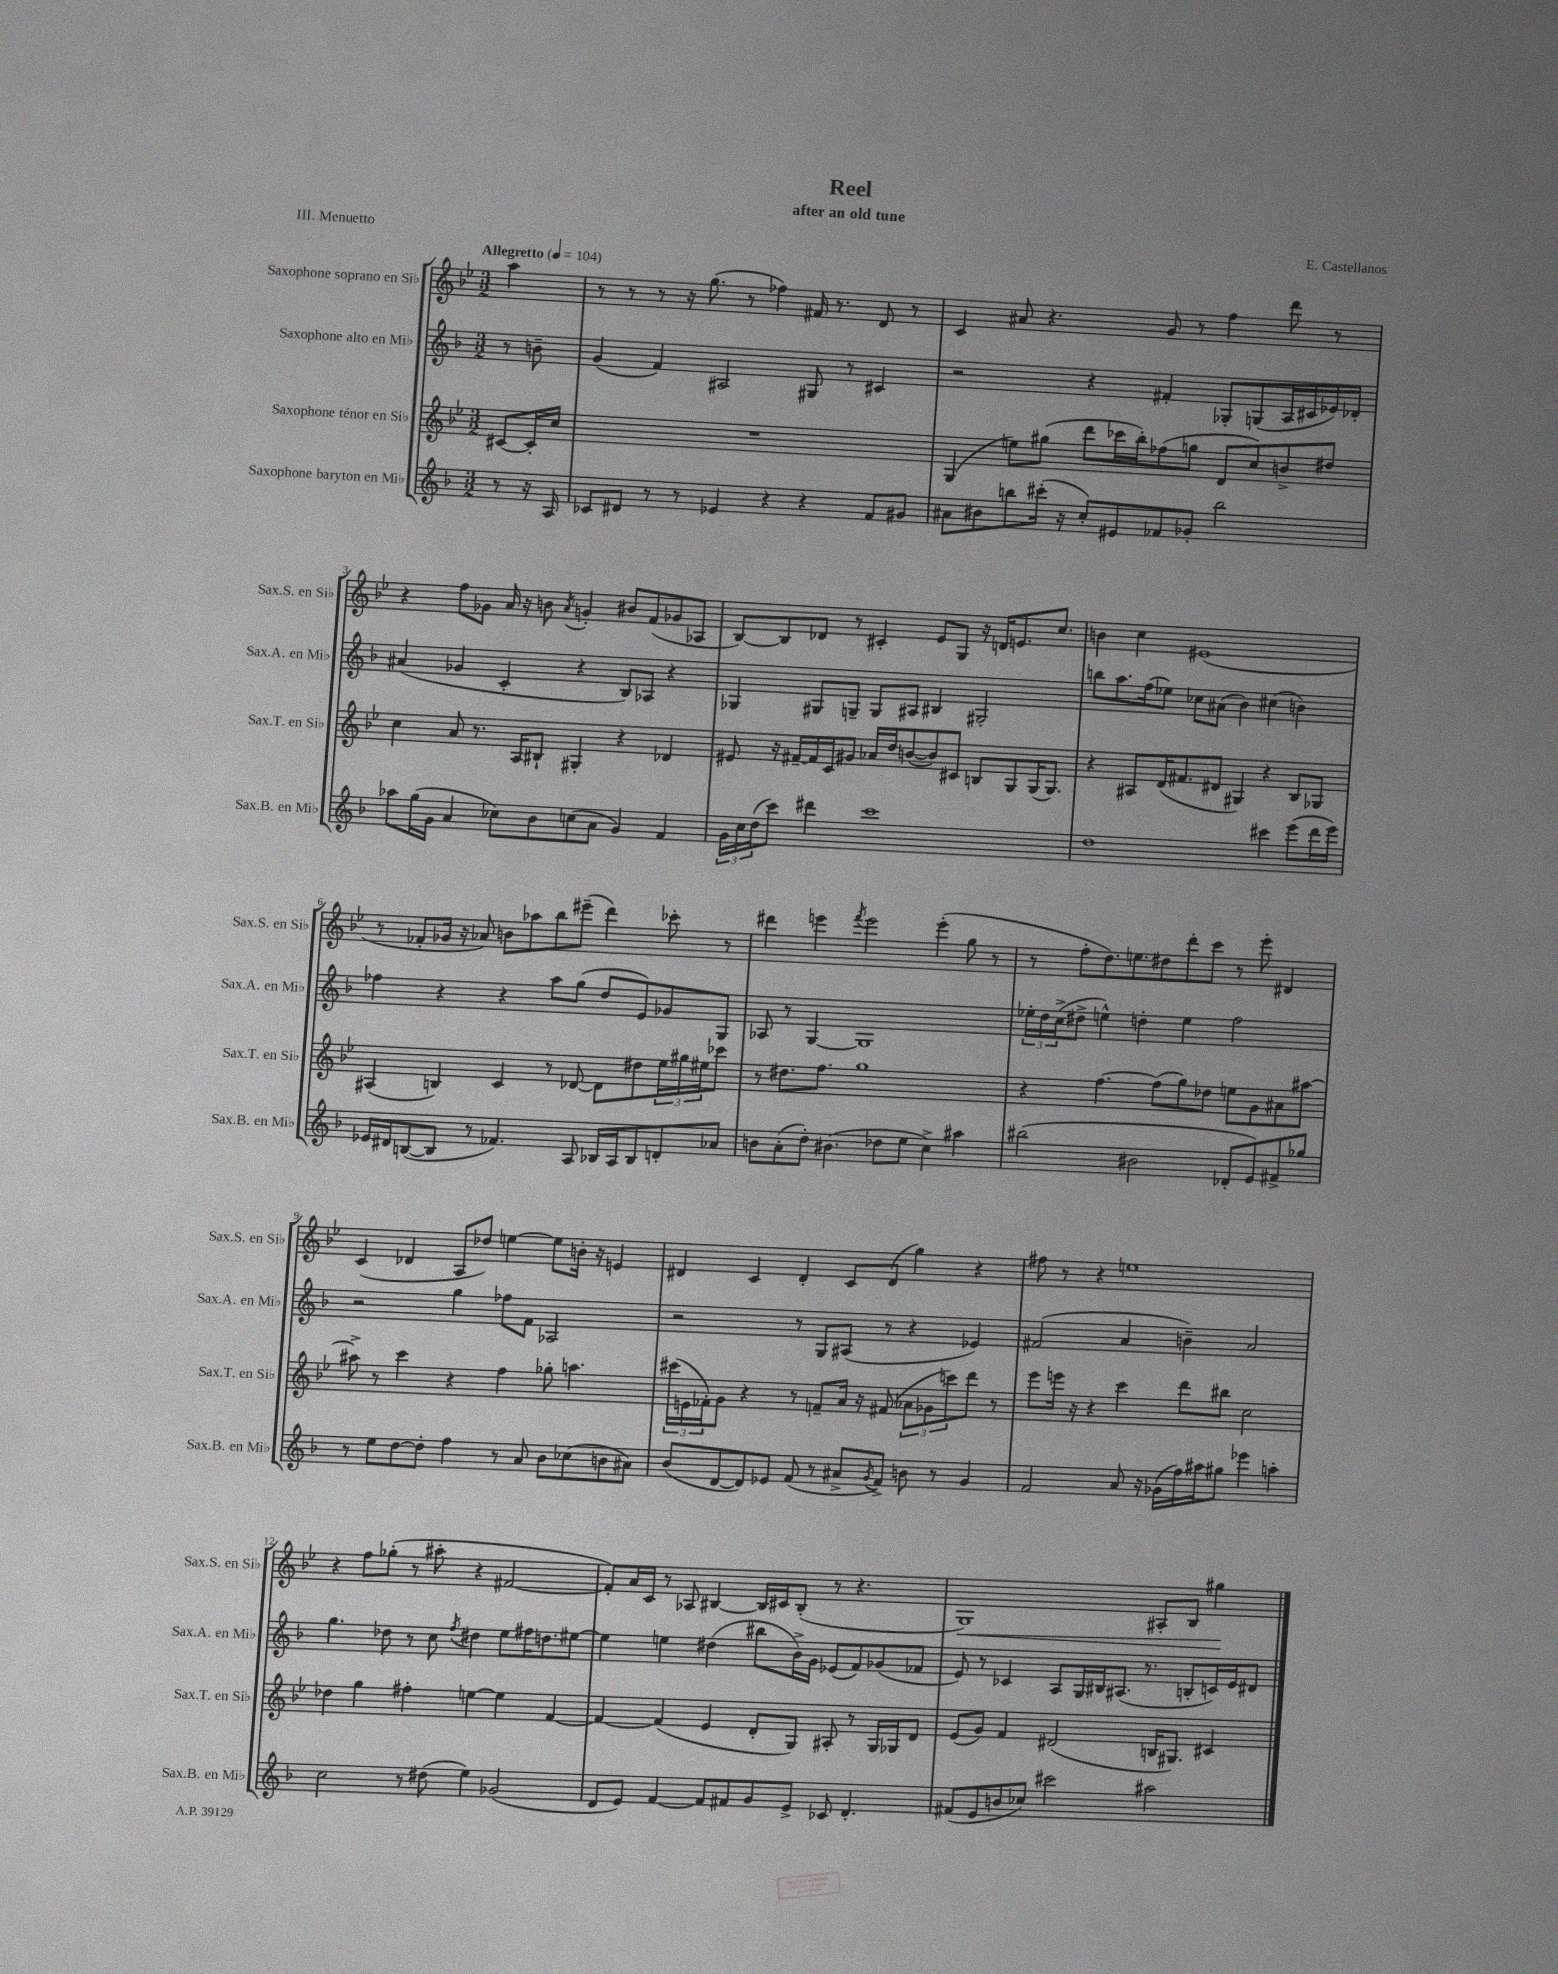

**kern	**kern	**kern	**kern	**dynam
*part4	*part3	*part2	*part1	*part1
*staff4	*staff3	*staff2	*staff1	*staff1
*I"Saxophone baryton en Mi♭	*I"Saxophone ténor en Si♭	*I"Saxophone alto en Mi♭	*I"Saxophone soprano en Si♭	*
*I'Sax.B. en Mi♭	*I'Sax.T. en Si♭	*I'Sax.A. en Mi♭	*I'Sax.S. en Si♭	*
*clefG2	*clefG2	*clefG2	*clefG2	*
*k[b-]	*k[b-e-]	*k[b-]	*k[b-e-]	*
*M3/2	*M3/2	*M3/2	*M3/2	*
*MM104	*MM104	*MM104	*MM104	*
=	=	=	=	=
!	!	!	!LO:TX:a:B:t=Allegretto	!
8r	[8c#X/L	8r	4aa\	.
16r	16c#'/L]	8bn~\	.	.
16A/	16cc/JJ	.	.	.
=1	=1	=1	=1	=1
8c-X/L	1.r	(4g/	8r	.
8d#X/J	.	.	8r	.
8r	.	4f/)	8r	.
8r	.	.	16r	.
.	.	.	(8.gg\	.
4e-X/	.	2A#X/	.	.
.	.	.	8r	.
4r	.	.	4ff-X\)	.
4r	.	8G#X/	16f#X/	.
.	.	.	8.r	.
.	.	8r	.	.
8f/L	.	4c#X/	8d/	.
8g#X/J	.	.	8r	.
=2	=2	=2	=2	=2
8a#X\L	(4G/	2r	4c/	.
8b#X\	.	.	.	.
8bbn\	8een\L)	.	8a#X/	.
(16ccc#X'\Jk	(8gg#X\J	.	4.r	.
16r	.	.	.	.
8cc'/L)	8ddd\L	4r	.	.
8e#X/	16ccc-X\L	.	.	.
.	16bb-'\J)	.	.	.
8f-X/	(8ff-X\	4f#X'/	8g/	.
8g-X'/J	8ggn\J	.	8r	.
2bb\	8d/L	8G-X'/L	4ff\	.
.	8cc/)	(8Gn/	.	.
.	8bn^/	16A/L	8ddd\	.
.	.	16c#X/	.	.
.	8dd#X/J	16e-X/)	8r	.
.	.	16d-X'/JJ	.	.
!!LO:LB:g=z
=3	=3	=3	=3	=3
8aa-X\L	4cc\	(4a#X/	4r	.
(16gg\L	.	.	.	.
16g\JJ	.	.	.	.
4a/	8a/	4g-X/	8ff\L	.
.	8.r	.	8g-X\J	.
8cc-X\L)	.	4c'/	16a/	.
.	16A/KL	.	16r	.
8b-\	8B#X`/J	.	8bn\	.
.	.	.	8qa/	.
(8ccn\	4G#X'/	4r	4gn'/	.
8a\J	.	.	.	.
4g/)	4r	8B-/L)	8b#X/L	.
.	.	8A-X/J	(8f/	.
4f/	4d-X/	4r	8g-X/	.
.	.	.	8A-X/J	.
=4	=4	=4	=4	=4
24g\LL	8e#X/	4G-X/	[8B-/L)	.
24cc\	.	.	.	.
(24dd\J	.	.	.	.
8ccc\J)	16r	.	8B-/]	.
.	[16f#X~/LL	.	.	.
4ddd#X\	16f#/]	8G#X/L	8d-X/J	.
.	16c/J	.	.	.
.	8g#X/J	8Gn~/J	8r	.
1ccc	16a-X/LL	8G/L	4c#X'/	.
.	16dd/J	.	.	.
.	([8bn/	8A#X/J	.	.
.	8b/])	4B#X/	8e-/L	.
.	8c#X/J	.	8G/J	.
.	8Bn/L	2G#X'/	16r	.
.	.	.	16dn/KL	.
.	8G/	.	8.en/	.
.	(16G/K	.	.	.
.	8.G/J)	.	8.cc/J	.
=5	=5	=5	=5	=5
1dd	4r	8bbn\L	4bn\	.
.	.	8.aa\	.	.
.	8A#X/L	.	4cc\	.
.	.	(16ff\k	.	.
.	(16d/K	8ee-X\J)	.	.
.	8.f#X/	.	.	.
.	.	8cc-X\L	(1e#X	.
.	8d#X/J	(8a#X\J	.	.
.	4G#X/)	4b-\)	.	.
4ccc#X\	4r	(4cc#X\	.	.
(8eee\L	8B-/L	4bn\)	.	.
16ddd\L	8G-X/J	.	.	.
16eee\JJ)	.	.	.	.
!!LO:LB:g=z
=6	=6	=6	=6	=6
16e-X/LL	(4A#X/	4ff-X\	8r	.
16d#X/J	.	.	.	.
([8Bn/	.	.	8f-X'/L	.
8B/J]	4Bn/)	4r	16g-X/Jk	.
.	.	.	16r	.
8r	.	.	8a-X/)	.
4.f-X/)	4c/	4r	8bn\L	.
.	.	.	8aa-X\	.
.	8r	8aa\L	8bb-\	.
8A/	[8d-X/	(8gg\J	(8eee#X~\J	.
16B-X/LL	8d-\L]	8dd/L	4ddd\)	.
16A/J	.	.	.	.
8B-/	8dd#X\	8e/)	.	.
8dn'/	24ee-\L	8g-X/	8ccc-X'\	.
.	24gg#X\	.	.	.
.	24ee#X\J	.	.	.
8a-X/J	8ccc-X\J	8G/J	8r	.
=7	=7	=7	=7	=7
8bn\L	8r	8A-X/	4ddd#X\	.
(8a'\	8.dd#X\L	8r	.	.
8dd'\J)	.	[4G/	4eeen\	.
.	8.ff\J	.	.	.
(4.b#X\	.	.	.	.
.	.	.	8qfff/	.
.	1gg	1G]	2eee\	.
8dd-X\L	.	.	.	.
8ee\J	.	.	.	.
4cc^\)	.	.	(4eee'\	.
4aa#X\	.	.	8gg\	.
.	.	.	8r	.
=8	=8	=8	=8	=8
(2bb#X\	4r	24ee-X'\LL	8r	.
.	.	24dd\	.	.
.	.	(24cc^\J	.	.
.	.	8dd#X^\J	8ff'\L	.
.	[4.ff\	4een^^\)	8.dd\)	.
.	.	.	8.een\	.
2b#X\	.	4ddn'\	.	.
.	(8ff\L]	.	8dd#X\	.
.	8gg\)	4ee\	8ddd'\	.
.	8dd-X\J	.	8ccc\J	.
8d-X'/L	8een\L	2ff\	8r	.
8e/)	8g\	.	8eee-'\	.
8f#X^/	8a#X\	.	4d#X/	.
8gg-X/J	[8aa#X\J	.	.	.
!!LO:LB:g=z
=9	=9	=9	=9	=9
8r	8aa#X^\]	2r	(4c/	.
8ee\L	8r	.	.	.
[8dd\	4ccc\	.	4d-X/	.
8dd'\J]	.	.	.	.
4ff\	4r	4gg\	8A/L	.
.	.	.	8dd-X/J)	.
8r	4ff\	8ff-X\L	[4een\	.
8a/	.	8f\J	.	.
8b-\L	8gg-X'\	2A-X/	8ee\L]	.
(8cc-X\	4.aan\	.	16bn'\Jk	.
.	.	.	16r	.
8bn\	.	.	4en/	.
8a#X\J)	.	.	.	.
=10	=10	=10	=10	=10
(8b-/L	(24ccc#X\LL	2r	4d#X/	.
.	24en\	.	.	.
.	24f-X'\J)	.	.	.
[8d/	8g\J	.	.	.
8d/])	4r	.	4c/	.
8e-X/J	.	.	.	.
(8f/	8r	8r	4d#'/	.
8r	8fn~/L	8G/L	.	.
8a#X^/L	16a/Jk	(8A#X/J	8c/L	.
.	16r	.	.	.
8qg/	.	.	.	.
8f^/J)	(8f#X/	8r	(8d#/J	.
8bn\	12a-X\L	4r	4gg\)	.
.	12g-X\	.	.	.
8r	.	.	.	.
.	12cccn\)	.	.	.
4g/	8ddd\J	4e-X/)	4r	.
.	8r	.	.	.
=11	=11	=11	=11	=11
2f/	8eee-\L	(2f#X/	8ff#X\	.
.	16eeen\Jk	.	8r	.
.	16r	.	.	.
.	4r	.	4r	.
8a/	4ccc\	4a/	1een	.
16r	.	.	.	.
(16g-X\LL	.	.	.	.
16ff\)	8ddd\L	4bn~\)	.	.
16aa#X\J	.	.	.	.
8gg#X\J	8bb#X\J	.	.	.
4eee-X\	2cc\	2a/	.	.
4aan'\	.	.	.	.
!!LO:LB:g=z
=12	=12	=12	=12	=12
2cc\	4dd-X\	4.gg\	4r	.
.	4gg\	.	8ff\L	.
.	.	8dd-X\	(8gg-X'\J	.
8r	4ff#X'\	8r	8r	.
(8dd#X\	.	8cc\	8aa#X'\	.
.	.	8qff/	.	.
4ee\)	[4een\	4dd#X\	4r	.
(2g-X/	4ee\]	8ee\L	[2f#X/	.
.	.	16ff#X\K	.	.
.	.	8.ddn\	.	.
.	[4f/	.	.	.
.	.	[8ee#X\J	.	.
=13	=13	=13	=13	=13
8d/L	4f/_	4ee#\]	8f#'/L])	.
8e/J)	.	.	16a/L	.
.	.	.	16c/JJ	.
[4f/	(4f/]	4een\	8r	.
.	.	.	8A-X/	.
8f/L]	4e-/	(4dd#X\	[4B#X/	.
8f#X/	.	.	.	.
8g/	8d'/L	8bb#X\L	16B#/LL]	.
.	.	.	16c#X/J	.
8e^/J	8G/J)	16b-^\L)	(8B#'/J	.
.	.	16g\JJ	.	.
8c-X/	8A#X'/	(8e-X/L	8r	.
4.d'/	8r	8f/)	4.r	.
.	16G/LL	(8g-X/	.	.
.	16G-X/J	.	.	.
.	8d/J	8f-X/J	.	.
=14	=14	=14	=14	=14
!	!	!	!	!LO:HP:b
(8f#X/L	(8e-/L	8e/)	1G)	<
8e/	8g/J)	8r	.	.
8bn/	4f/	4c-X/	.	.
8cc-X/J)	.	.	.	.
2ccc#X\	(2d#X/	8A/L	.	.
.	.	16G/L	.	.
.	.	16B#X/J	.	.
.	.	(8.A#X/J	.	.
.	.	8.r	.	.
2aa#X\	16Bn/KL	.	8A#X'/L	.
.	8.G#X/J)	.	.	.
.	.	8Bn'/L	8B-/J	.
.	4c#X/	16cn/L)	4gg#X\	.
.	.	16e/J	.	.
.	.	8d#X/J	.	.
.	.	.	.	[
==	==	==	==	==
*-	*-	*-	*-	*-
